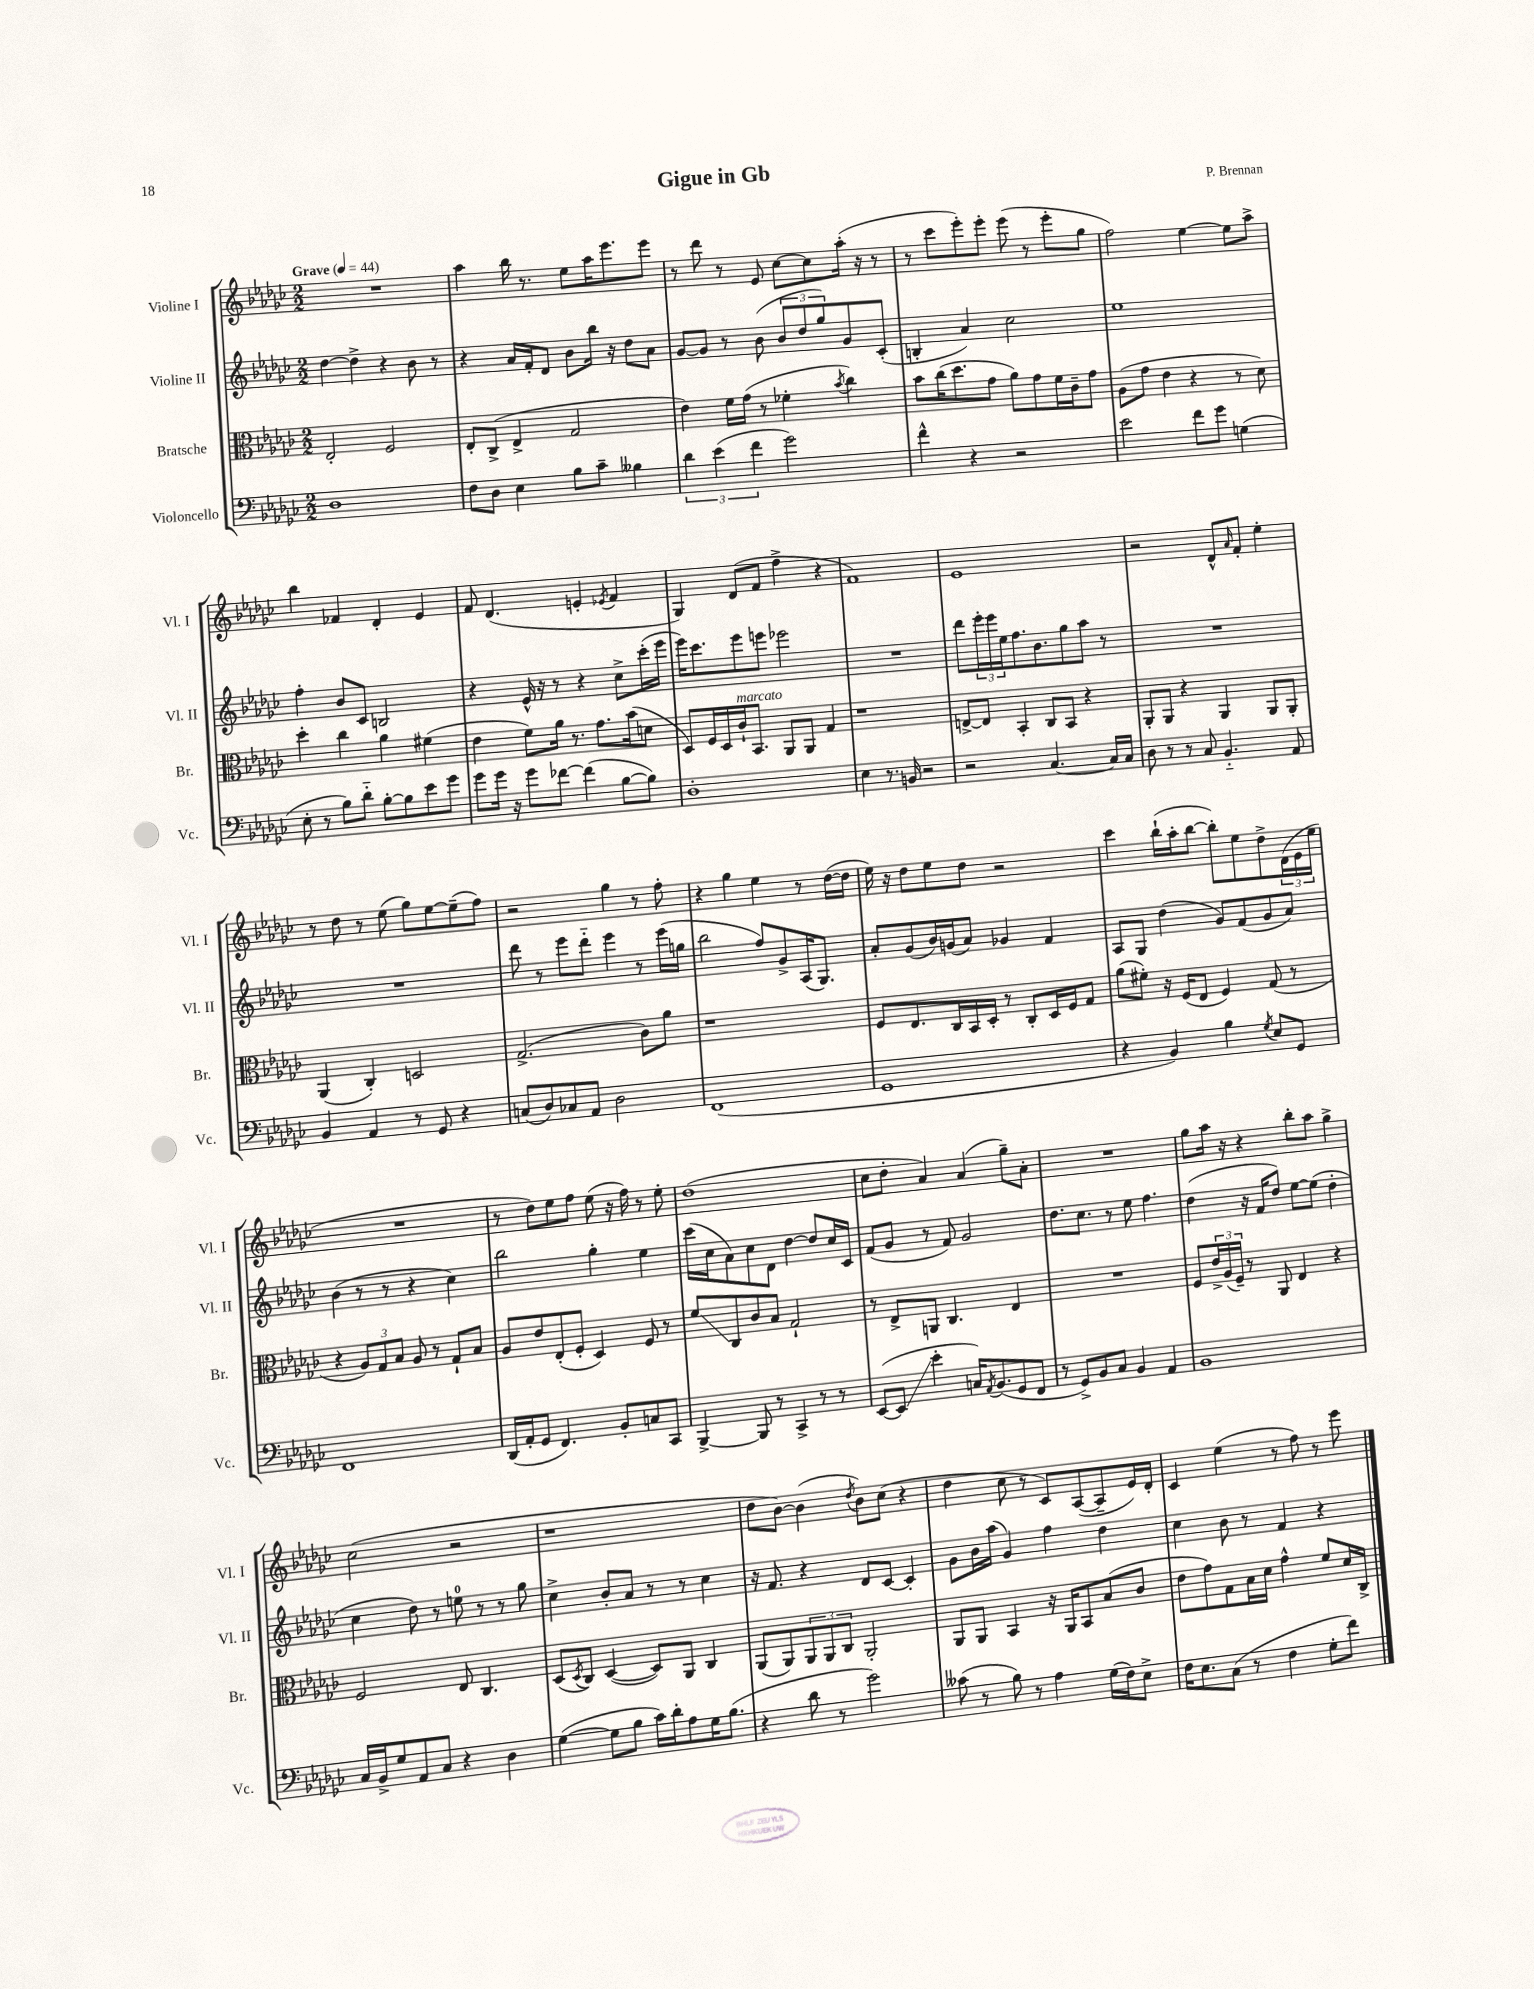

**kern	**kern	**kern	**kern
*staff4	*staff3	*staff2	*staff1
*clefF4	*clefC3	*clefG2	*clefG2
*k[b-e-a-d-g-c-]	*k[b-e-a-d-g-c-]	*k[b-e-a-d-g-c-]	*k[b-e-a-d-g-c-]
*M2/2	*M2/2	*M2/2	*M2/2
*MM44	*MM44	*MM44	*MM44
1D-	2E-'	[4dd-	1r
.	.	4dd-^]	.
.	2F	4r	.
.	.	8b-	.
.	.	8r	.
=	=	=	=
8F	8E-'	4r	4aa-
8D-	(8C-^	.	.
4E-	4E-^	16a-	16bb-
.	.	16f'	8.r
.	.	8d-	.
8B-	2G-	8b-	8ee-
8c-~	.	16bb-	16aa-
.	.	16r	8.eee-
4B--	.	8dd-	.
.	.	8a-	8eee-
=	=	=	=
6d-	4e-)	[8g-	8r
.	.	8g-]	8ddd-
(6e-	.	.	.
.	16f	8r	8r
.	(16g-	.	.
6f	.	.	.
.	8r	(8b-	8e-
2g-)	4f-'	12b-	[8cc-
.	.	12dd-	.
.	.	.	8cc-]
.	.	12gg-)	.
.	8qb-	.	.
.	4cc-)	8g-	(16aa-'
.	.	.	16r
.	.	(8c-'	8r
=	=	=	=
4f^^	8b-	4B'	8r
.	(16cc-	.	8ccc-
.	8.dd-	.	.
4r	.	4a-)	8eee-')
.	8g-	.	8eee-'
2r	8a-)	2cc-	(8eee-
.	8g-	.	8r
.	16f	.	8eee-'
.	16c-~	.	.
.	8g-	.	8gg-
=	=	=	=
2e-	(8A-	1ee-	2ff)
.	8g-	.	.
.	4e-	.	.
8f	4r	.	[4ee-
8g-	.	.	.
(4G	8r	.	8ee-]
.	8d-)	.	8aa-^
=	=	=	=
8E-'	4dd-'	4ff'	4bb-
8r	.	.	.
8B-)	4cc-	8b-	4f-
8d-'~	.	8c-	.
[8B-'	4a-	2B	4d-'
8B-]	.	.	.
8e-	(4f#	.	4e-
8g-	.	.	.
=	=	=	=
8g-	4e-	4r	8f
16g-	.	.	(4.d-
16r	.	.	.
8g-	8f)	16e-^^	.
.	.	16r	.
[8f-	16a-	8r	.
.	8.r	.	.
(4f-]	.	4r	4e'
.	8.g-	.	.
.	.	.	8qe-
[8B-	.	8cc-^	4f
.	(16b-	.	.
8B-])	8d	(16ccc-'	.
.	.	16eee-	.
=	=	=	=
1D-'	8D-)	16eee-)	4G-)
.	.	8.ccc-	.
.	16F	.	.
.	16D-	.	.
.	16c-`	8eee-	(8d-
.	8.BB-	.	.
.	.	8eee	8f
.	8AA-	2eee-	4ff^
.	8AA-	.	.
.	4G-	.	4r
=	=	=	=
4E-	1r	1r	1f)
8.r	.	.	.
16BB	.	.	.
2r	.	.	.
=	=	=	=
2r	[8E^	8ddd-	1e-
.	8E]	24eee-'	.
.	.	24eee-	.
.	.	24ee-	.
.	4BB-'	8.ff	.
.	.	8.b-	.
[4.C-	8C-	.	.
.	8BB-	8gg-	.
.	4r	8aa-	.
16C-]	.	8r	.
16C-	.	.	.
=	=	=	=
8D-	8AA-'	1r	2r
8r	8AA-	.	.
8r	4r	.	.
8C-	.	.	.
4.BB-'~	4AA-	.	8d-^^
.	.	.	16qqa-
.	.	.	8f'
.	8AA-	.	4ee-'
8AA-	8AA-'	.	.
=	=	=	=
4BB-	(4AA-	1r	8r
.	.	.	8dd-
4AA-	4C-')	.	8r
.	.	.	(8ee-
8r	2D	.	8gg-)
8GG-	.	.	[8ee-
4r	.	.	(8ee-~]
.	.	.	8ff)
=	=	=	=
(8C	(2.G-^	8ddd-	2r
8D-)	.	8r	.
8C-	.	8eee-	.
8AA-	.	8ddd-'~	.
2D-	.	4eee-	4gg-
.	8c-)	8r	8r
.	8a-	(16eee-	8ff'
.	.	16gg	.
=	=	=	=
(1FF	1r	2bb-	4r
.	.	.	4gg-
.	.	8ff)	4ee-
.	.	8g-^	.
.	.	(16A-	8r
.	.	8.G-)	.
.	.	.	([16dd-
.	.	.	16dd-]
=	=	=	=
1GG-	8F	8a-'	16ee-)
.	.	.	16r
.	8.E-	(8g-	8dd-
.	.	16b-)	8ee-
.	16C-	(16g	.
.	16BB-	8a-)	8dd-
.	16D-'	.	.
.	8r	4g-	2r
.	8C-'	.	.
.	16D-	4f	.
.	16F	.	.
.	8G-	.	.
=	=	=	=
4r	(8a-	8A-	4ccc-
.	8f#')	8G-	.
4BB-)	16r	(4dd-	(16bb-`
.	(16F	.	16aa-'
.	8E-	.	[8bb-
4B-	4F)	8g-)	8bb-'])
.	.	(8f	8ee-
8qG-	.	.	.
8E-	(8G-	8g-	8dd-^
8GG-	8r	8a-)	(24d-
.	.	.	24e-
.	.	.	24ee-
=	=	=	=
1FF	4r	(4b-	1r
.	12A-)	8r	.
.	12G-	.	.
.	.	8r	.
.	12B-	.	.
.	8A-	4r	.
.	8r	.	.
.	8G-`	4cc-)	.
.	8B-	.	.
=	=	=	=
(16DD-	8A-	2bb-	8r
16AA-'	.	.	.
8GG-	8e-	.	8dd-)
4.FF)	(8E-'	.	8ee-
.	8F'	.	8ff
.	4D-)	4gg-'	(8ee-
8BB-'	.	.	16r
.	.	.	16ff)
8C	8F	4ee-	8r
8CC-	8r	.	8ee-'
=	=	=	=
[4BBB-^	8f	(16ccc-	(1dd-
.	.	16cc-	.
.	8C-	8a-)	.
8BBB-]	8c-	8cc-	.
8r	8B-	8d-	.
4CC-^	2G-`	[4dd-	.
8r	.	8dd-]	.
8r	.	16cc-	.
.	.	16c-	.
=	=	=	=
([8EE-	8r	(8f	8cc-
8EE-]	8E-^	8g-	8dd-'
4e-'	8AA	8r	4a-)
.	4.C-	8f)	.
16C)	.	2g-	(4a-
8qAA-	.	.	.
(8.BB-	.	.	.
8GG-	4E-	.	8gg-~)
8FF	.	.	8a-'
=	=	=	=
8r	1r	8.dd-	1r
8GG-^)	.	.	.
.	.	8.cc-	.
8BB-	.	.	.
8C-	.	8r	.
4BB-	.	8ee-	.
.	.	4.ff	.
4AA-	.	.	.
=	=	=	=
1BB-	8F	(4dd-	8gg-
.	24e-^	.	16aa-
.	(24A-	.	.
.	.	.	16r
.	24F~)	.	.
.	8r	16r	4r
.	.	16f	.
.	8AA-	8dd-)	.
.	4E-	[8ee-	8bb-'
.	.	(8ee-]	8aa-
.	4r	4dd-'	4gg-^
=	=	=	=
16C-	2F	4cc-	(2cc-
16BB-^	.	.	.
8G-	.	.	.
8AA-	.	8dd-)	.
8C-	.	8r	.
4r	8E-	8ee	2r
.	4.C-	8r	.
4D-	.	8r	.
.	.	8gg-	.
=	=	=	=
([4G-	(8D-	4cc-^	1r
.	8qD-	.	.
.	8C-)	.	.
8G-]	([4D-	8b-'	.
8B-	.	8a-	.
16c-)	8D-])	8r	.
16d-'	.	.	.
8A-	8AA-	8r	.
16G-	4C-	4cc-	.
(8.B-	.	.	.
=	=	=	=
4r	(8AA-	16r	8dd-
.	.	8.f	.
.	8AA-)	.	[8b-)
8d-	12AA-	4r	(4b-]
.	12AA-	.	.
8r	.	.	.
.	12C-	.	.
.	.	.	8qdd-
2g-)	2AA-'	8d-	8b-)
.	.	[8c-	(8cc-
.	.	4c-']	4r
=	=	=	=
(8c--	8AA-	8g-	4dd-
8r	8AA-	16b-	.
.	.	(16aa-	.
8B-)	4BB-	4g-)	8cc-
8r	.	.	8r
4A-	16r	4ff	8c-)
.	16AA-	.	.
.	8BB-	.	([8A-
(16G-	(8B-	4dd-	8A-~]
16F)	.	.	.
8E-^	8c-	.	16e-)
.	.	.	16d-'
=	=	=	=
16F	8e-	4cc-	4c-
8.E-	.	.	.
.	8g-)	.	.
(8C-	8G-	8b-	(4ee-
8r	16B-	8r	.
.	16d-	.	.
4F	4g-^^	4f	8r
.	.	.	8ff)
8G-'	8f	4r	8r
8f)	16d-	.	8eee-
.	16C-^	.	.
==	==	==	==
*-	*-	*-	*-
